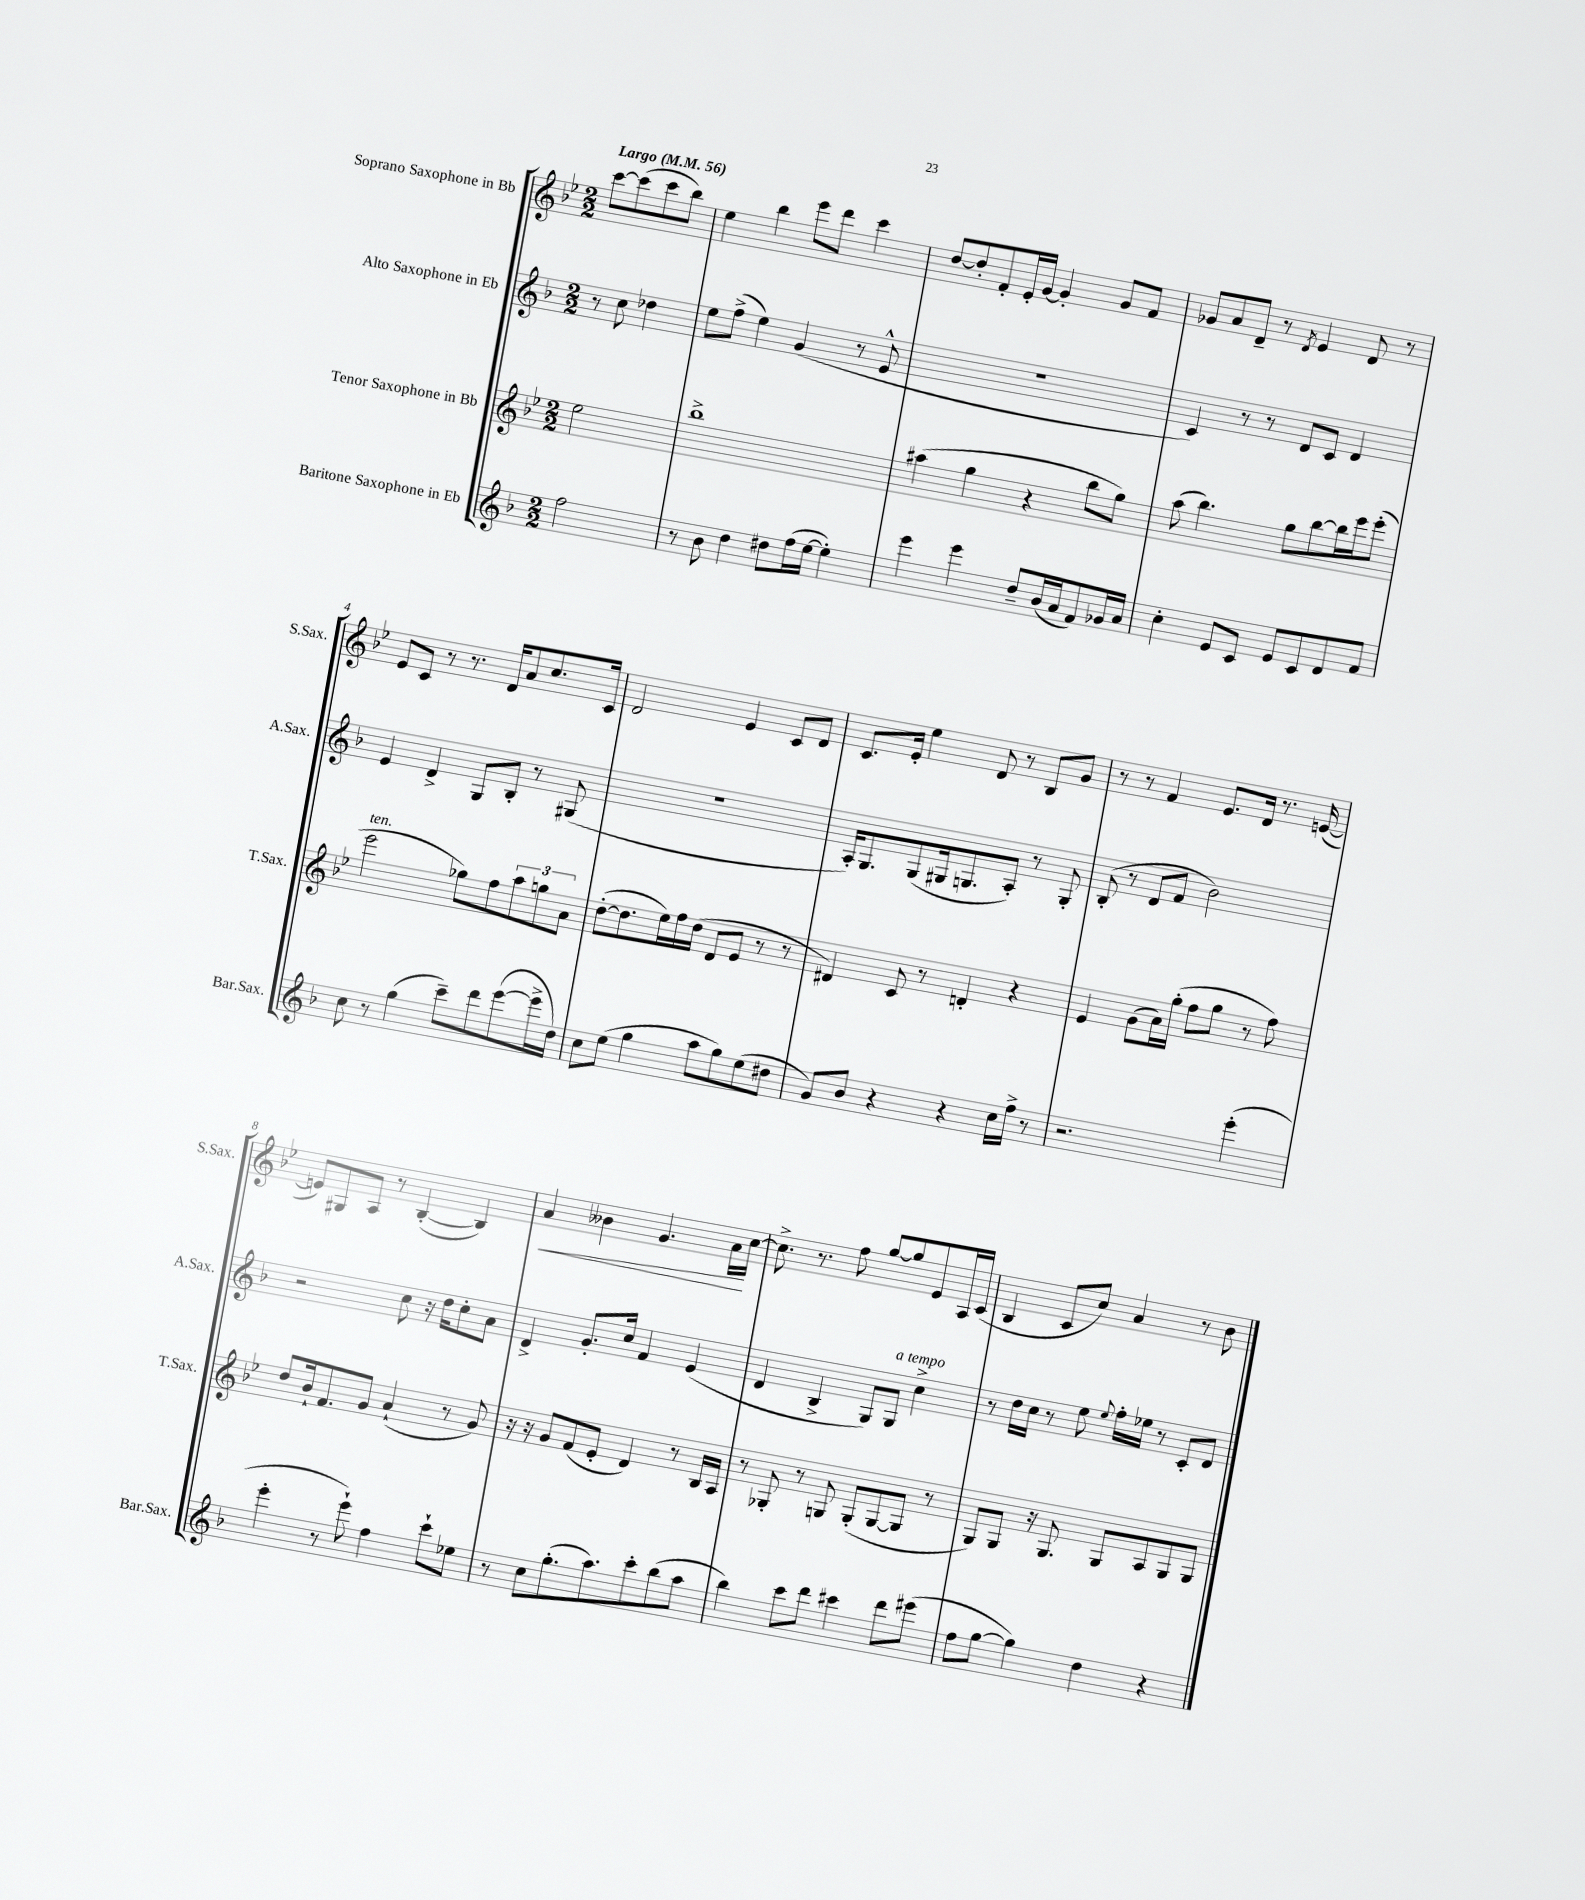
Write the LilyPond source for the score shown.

<<
\new StaffGroup <<
\new Staff = "s0" \with { instrumentName = "Soprano Saxophone in Bb" shortInstrumentName = "S.Sax." } {
    \clef treble \key bes \major \numericTimeSignature \time 2/2 \partial 2 \tempo "Largo" 4 = 56
    c'''8~ c'''8( c'''8 bes''8) |
    ees''4 bes''4 ees'''8 d'''8 c'''4 |
    d''8~ d''8-. f'8-. ees'16-. g'16~ g'4-. g'8 f'8 |
    ges'8 a'8 d'8-- r8 \acciaccatura { d'8 } ees'4 d'8 r8 |
    ees'8 c'8 r8 r8. d'16 a'8 c''8. c'16 |
    d'2 ees'4 c'8 d'8 |
    c'8. ees'16-. ees''4 d'8 r8 bes8 g'8 |
    r8 r8 f'4 ees'8. d'16 r8. e'16~( |
    e'8) gis8 a8 r8 bes4~-.( bes4) |
    a'4\< beses'4 g'4. a'16\! c''16~ |
    c''8.-> r8. f''8 g''8~ g''8 ees'8 a16 c'16( |
    bes4 c'8 c''8) a'4 r8 bes'8 \bar "|." |
}
\new Staff = "s1" \with { instrumentName = "Alto Saxophone in Eb" shortInstrumentName = "A.Sax." } {
    \clef treble \key f \major \numericTimeSignature \time 2/2 \partial 2
    r8 c''8 des''4 |
    e''8 f''8->( e''4) g'4( r8 e'8-^ |
    r1 |
    c'4) r8 r8 d'8 c'8 d'4 |
    e'4 d'4-> g8 bes8-. r8 gis8( |
    R1 |
    a16-.) g8. g8( gis16 g8. a8-.) r8 g8-. |
    bes8-.( r8 d'8 f'8 bes'2) |
    r2 c''8 r16 d''16 c''8-. a'8 |
    d'4-> g'8.-. c''16 f'4 e'4( |
    d'4 bes4-> g8) g8^\markup { \italic "a tempo" } c''4-> |
    r8 d''16 c''16 r8 e''8 \appoggiatura { e''8 } f''16-. ees''16 r8 c'8-. d'8 \bar "|." |
}
\new Staff = "s2" \with { instrumentName = "Tenor Saxophone in Bb" shortInstrumentName = "T.Sax." } {
    \clef treble \key bes \major \numericTimeSignature \time 2/2 \partial 2
    ees''2 |
    bes''1-> |
    ais''4( g''4 r4 bes''8 g''8) |
    a''8( bes''4.) g''8 bes''8~ bes''16 ees'''16 ees'''8-.( |
    ees'''2^\markup { \italic "ten." } ges''8) f''8 \tuplet 3/2 { a''8 g''8 a'8 } |
    d''8~-.( d''8. ees''16) f''16 d''16( d'8 ees'8 r8 r8 |
    dis'4) c'8 r8 d'4-. r4 |
    ees'4 g'8( a'16) g''16-.( f''8 g''8 r8 f''8) |
    d''8 bes'16-! f'8. g'8 a'4-!( r8 g'8) |
    r16 r16 g'8 f'8( ees'8-. d'4) r8 bes16 a16 |
    r8 ges8-. r8 g8 g8-.( g8~ g8 r8 |
    g8) g8 r16 g8. g8 a8 g8 g8 \bar "|." |
}
\new Staff = "s3" \with { instrumentName = "Baritone Saxophone in Eb" shortInstrumentName = "Bar.Sax." } {
    \clef treble \key f \major \numericTimeSignature \time 2/2 \partial 2
    f''2 |
    r8 bes'8 d''4 dis''8 f''16( e''16~ e''4-.) |
    e'''4 e'''4 d''8-- bes'16( a'16 f'8) ges'16 a'16 |
    c''4-. e'8 c'8 e'8 c'8 d'8 f'8 |
    c''8 r8 g''4( c'''8--) d'''8 e'''8~( e'''16-> d''16) |
    c''8 e''8( g''4 a''8 g''8) e''8( dis''8 |
    g'8) bes'8 r4 r4 c''16 f''16-> r8 |
    r2. e'''4-.( |
    e'''4-. r8 e'''8-!) f''4 c'''8-! ees''8 |
    r8 c''8 g''8.-.( a''8.) c'''8-. bes''8( a''8 |
    bes''4) c'''8 d'''8 cis'''4 d'''8 eis'''8( |
    f''8 g''8~ g''4) d''4 r4 \bar "|." |
}
>>
>>
